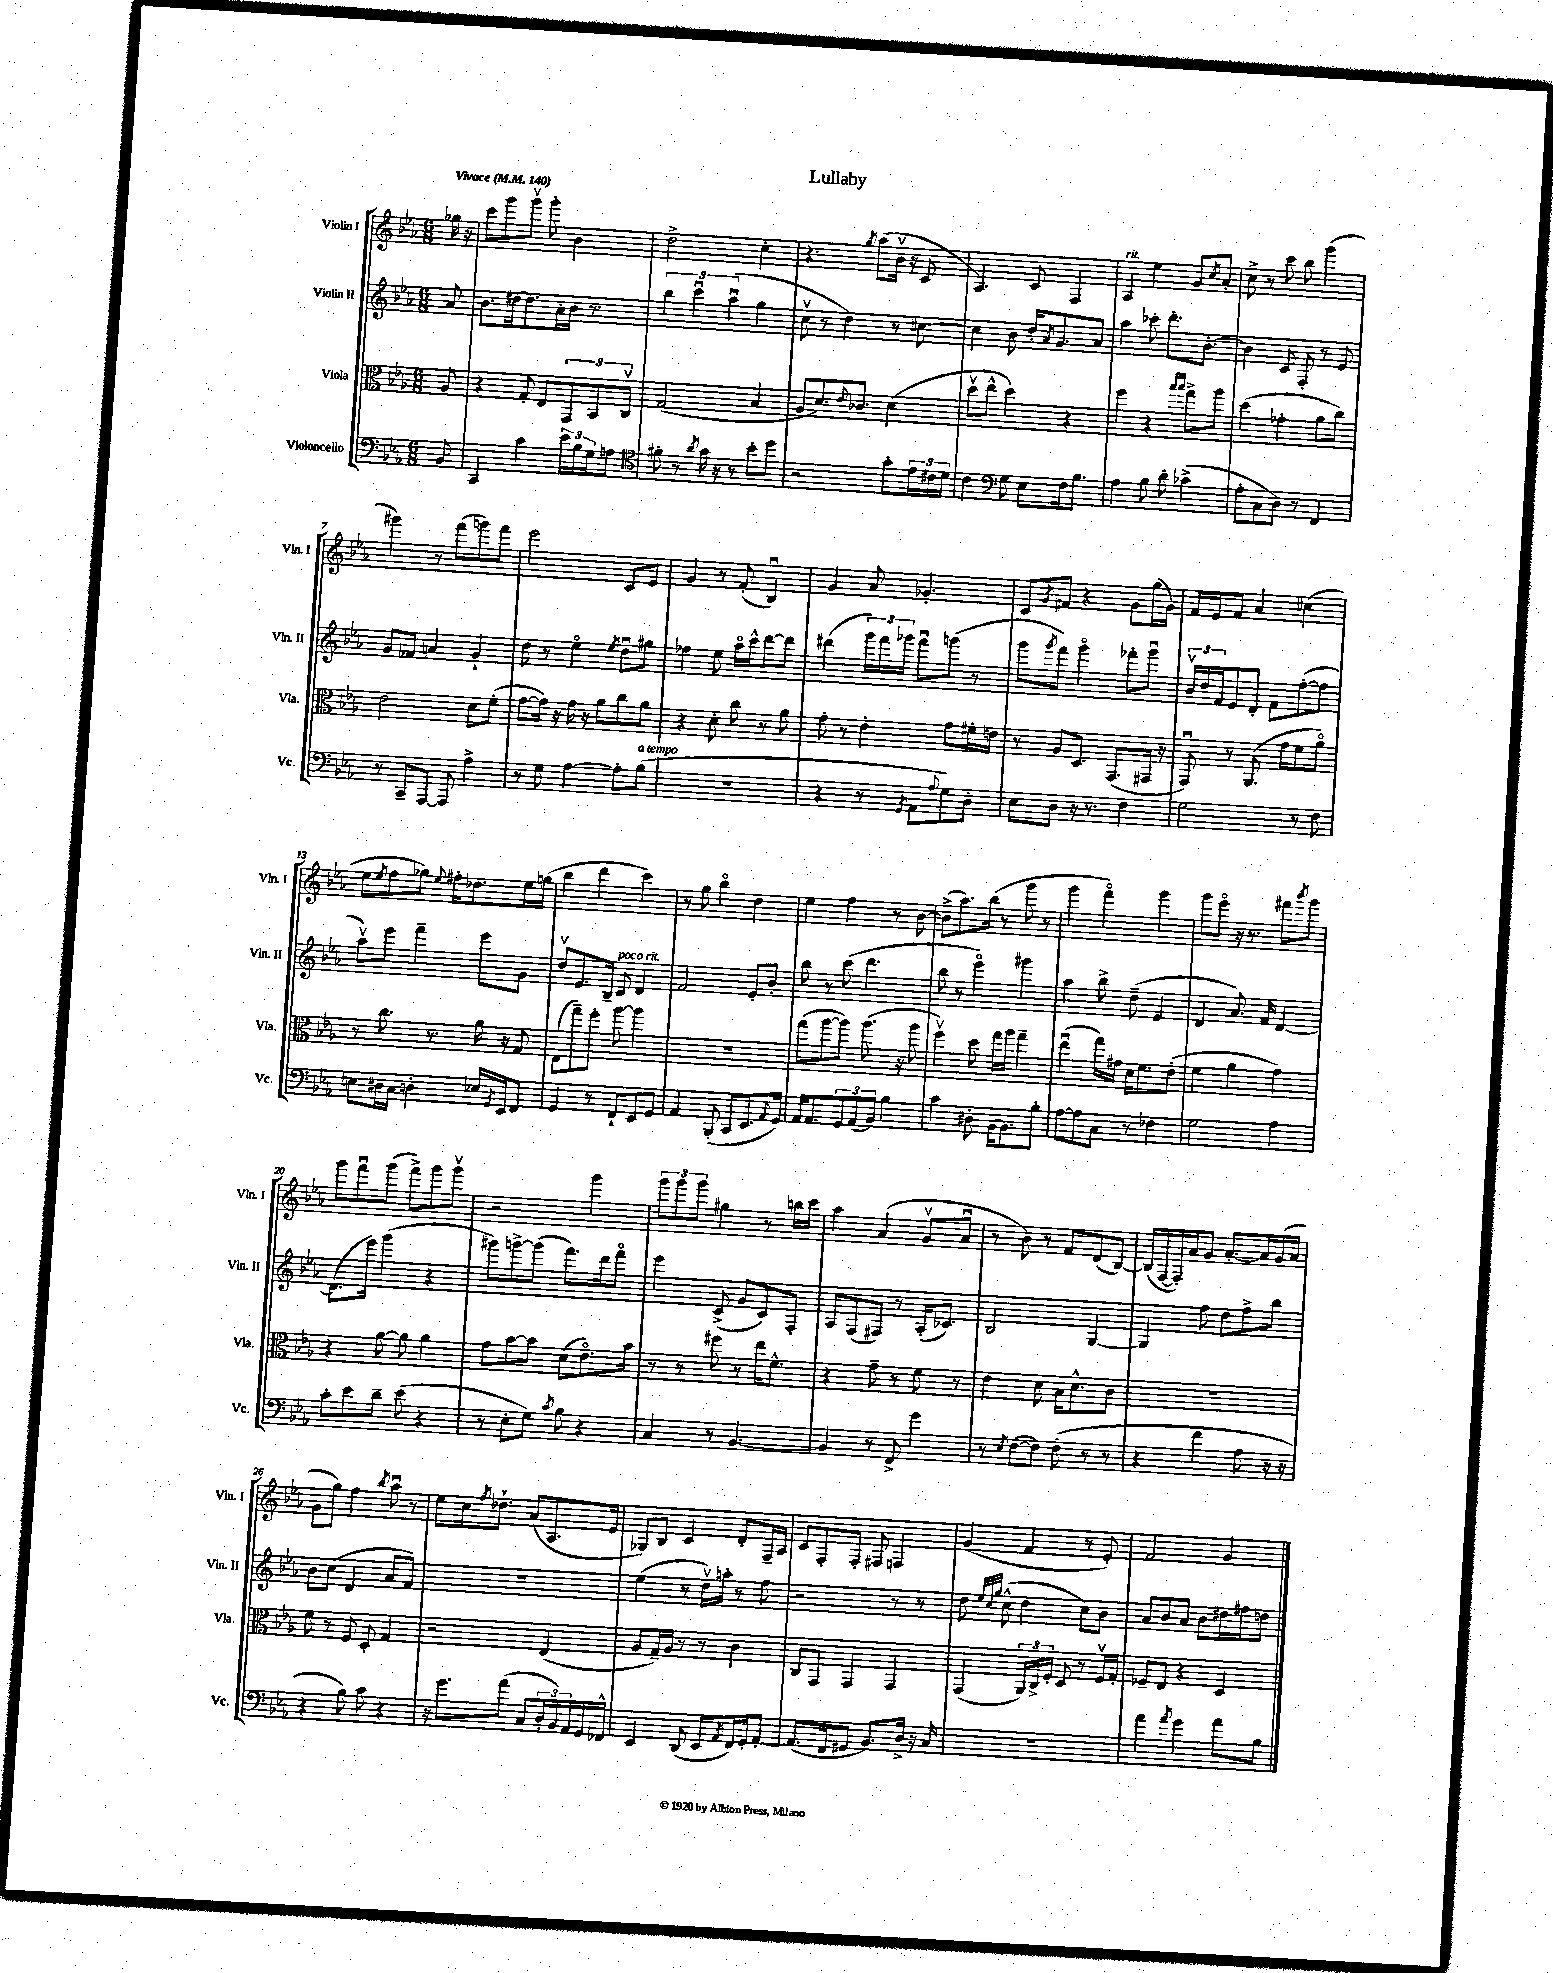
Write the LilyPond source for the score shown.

\header { title = "Lullaby" }
<<
\new StaffGroup <<
\new Staff = "s0" \with { instrumentName = "Violin I" shortInstrumentName = "Vln. I" } {
    \clef treble \key ees \major \numericTimeSignature \time 6/8 \partial 8 \tempo "Vivace" 4 = 140
    ges''16 r16 |
    c'''8 g'''8 g'''8\upbow g'''8-. bes'4 |
    d''2-> c''4-. |
    r4. \acciaccatura { g''8 } aes''8( bes'16\upbow r16 c'8 |
    aes4.) c'8 f4 |
    aes4^\markup { \italic "rit." } ees''4 g'8 \acciaccatura { c''8 } aes'8-. |
    c''8-> r8 c'''8 bes''8 g'''4( |
    gis'''4) r8 f'''8( g'''8) f'''8 |
    ees'''2 c'8 ees'8 |
    g'4 r8 f'8-.( bes4\downbow) |
    g'4 aes'8 ges'4.-. |
    c'8 \acciaccatura { g'8 } fis'8 r4 g'8 g''16( g'16) |
    f'16 ees'16 f'8 aes'4 cis''4( |
    ees''8 \acciaccatura { ees''8 } f''8 ges''8) \appoggiatura { ees''8 } fis''16-. des''8. ees''16 g''16( |
    bes''4 d'''4 c'''4) |
    r8 g''8 bes''4\flageolet d''4 |
    ees''4 f''4 r8 bes'8~ |
    bes'8->( aes''8.) bes''16( r8 g'''8 r8 |
    g'''4 f'''4\flageolet) g'''4 |
    g'''8 ees'''8\flageolet r16 r8. fis'''8 \acciaccatura { bes'''8 } g'''8 |
    g'''8 f'''8\downbow g'''8( f'''8->) g'''8 g'''8\upbow |
    r2 g'''4 |
    \tuplet 3/2 { g'''8 g'''8 g'''8 } gis''4 r8 b''16 c'''16 |
    aes''4 aes'4( g'8\upbow aes'8\downbow |
    r8 bes'8) r8 f'8 d'8( bes8~) |
    bes16( f16~ f16-.) aes'16 g'8 aes'8.~-. aes'16 g'16( aes'16 |
    g'8 g''8) f''4 \acciaccatura { bes''8 } aes''8\downbow r8 |
    ees''8 c''16 \acciaccatura { f''8 } des''8.-! aes'8( aes8. ees'16 |
    ges8) bes8 c'4 d'8-. f16-- aes16 |
    c'8 f8-. f8-. fis8 f4 |
    g'4( f'4 r8 ees'8-.) |
    f'2 g'4 \bar "|." |
}
\new Staff = "s1" \with { instrumentName = "Violin II" shortInstrumentName = "Vln. II" } {
    \clef treble \key ees \major \numericTimeSignature \time 6/8 \partial 8
    aes'8 |
    bes'8. dis''16~ dis''8. aes'16-. bes'16 r8. |
    \tuplet 3/2 { bes''4 c'''4\downbow aes''4\downbow( } g''4 |
    c''8\upbow r8 d''4) r8 cis''8~ |
    cis''4 bes'8 d''16-. \acciaccatura { aes'8 } g'8. aes'8 |
    aes''4 ces'''8-. d'''8.-. bes'8.~-. |
    bes'4 c'8 f8-. r8 ees'8 |
    g'8 fes'8 a'4 g'4-! |
    d''8 r8 ees''4\flageolet \acciaccatura { ees''8 } d''8\downbow gis''8 |
    fes''4 ees''8 aes''16\flageolet c'''16-^ d'''8~ d'''8 |
    dis'''4( \tuplet 3/2 { g'''16) f'''16 ges'''16 } f'''8\downbow g'''8( r8 |
    g'''8 \acciaccatura { g'''8 } f'''8) g'''4\flageolet fes'''8-. g'''8\downbow |
    \tuplet 3/2 { bes'16\upbow d''16 f'16 } ees'8 d'8-. f'8 f''8~-.( f''8 |
    aes''8\upbow) ees'''8 f'''4-- ees'''8 g'8 |
    d''8\upbow ees'8. bes16-- c'8^\markup { \italic "poco rit." } d'4 |
    f'2 ees'8-. bes'8-. |
    bes''8 r8 c'''8( d'''4. |
    bes''8 r8 ees'''4\flageolet) gis'''4 |
    aes''4 bes''8-> d''8--( ees'4 |
    d'4 aes'8.) f'16 d'4~ |
    d'8.( ees'''16) g'''4( r4 |
    gis'''8) g'''8~-> g'''8( f'''8.) d'''16 f'''8\flageolet |
    ees'''4 c'8->( g'8 c'8) f8-. |
    aes8 f8( fis8) r8 aes16-.( ces'8.) |
    bes2 g4~ |
    g4 f''8 d''8 f''8-> bes''8 |
    bes'8 c''8( d'4 aes'8 f'8) |
    r2. |
    ees''4( r8 d''16\upbow) a''16-. r8 f''8 |
    r2 r8 r8 |
    d''8 \grace { ees''32 c''32 g''32 } c''8-^( d''4 c''8) bes'8 |
    aes'8 bes'8 aes'8 bes'8 dis''16 fis''16 d''8 \bar "|." |
}
\new Staff = "s2" \with { instrumentName = "Viola" shortInstrumentName = "Vla." } {
    \clef alto \key ees \major \numericTimeSignature \time 6/8 \partial 8
    aes8 |
    r4 g8-. ees8 \tuplet 3/2 { g,8 bes,8 c8\upbow } |
    g2( bes4 |
    aes8 d'8.) \appoggiatura { ees'8 } ces'8. d'4( |
    d''8\upbow ees''8-^ d''4) r4 |
    f''4 r4 \grace { bes''16 bes''16 } g''8-> aes''8 |
    d''4( ges'4-. aes'8 c''8) |
    ees'2 d'8 f'8-.( |
    g'8~ g'16) r16 g'16 r16 aes'8 c''8 aes'8 |
    r4 d'8-. c''8 r8 aes'8 |
    g'8-. r8 ees'4-. g'8 fis'16-. e'16 |
    r8 aes8 d8. g,8.( gis,16 r16 |
    g,8\downbow) r8 aes,8.( g'16 f'8 aes'8\flageolet) |
    r8 c''8. r8. aes'16 r16 g8 |
    ees8( g''8--) f''8-. aes''8~ aes''4 |
    R2. |
    g''8( aes''8~ aes''8) aes''8.( r16 aes''8 |
    f''4\upbow) d''8 g''16 aes''16 g''4-- |
    ees''4\downbow( g''16) gis'16 d'16 f'8. ees'8-.( |
    f'4 aes'4 g'4) |
    r4 aes'8~ aes'8 aes'4 |
    g'8 bes'8~ bes'8 d'8( ees'8.\flageolet) bes'16 |
    r8 r8 fis''8 r8 ees''16 f'8.-^ |
    r4 g'8-- r8 f'8 r8 |
    ees'4 d'8 bes16 d'8.-^ c'8 |
    R2. |
    f'8 r8 f8 d8-. g4 |
    r2 ees4( |
    aes8 g16--) aes16 r8 r8 c'4 |
    c8 g,8 g,4 g,4 |
    g,4( \tuplet 3/2 { aes,16) c16-> f16-. } d8 r8 f16\upbow g16-. |
    fes8-- ees8 r4 d4 \bar "|." |
}
\new Staff = "s3" \with { instrumentName = "Violoncello" shortInstrumentName = "Vc." } {
    \clef bass \key ees \major \numericTimeSignature \time 6/8 \partial 8
    bes,8 |
    c,4 c'4 \tuplet 3/2 { ees'16 bes16 g16 } a8 |
    \clef tenor fis'8-. r8 \acciaccatura { aes'8 } g'16 r16 r8 bes'8-. d''8 |
    r2 g'8-. \tuplet 3/2 { ees'16 cis'16 d'16 } |
    c'4 \clef bass g8 ees8 f16 bes8. |
    aes4 bes8 d'8-. ces'4->( |
    aes8-. c8 d8) r8 f,4 |
    r8 c,8-- aes,,8~ aes,,8 aes4-> |
    r8 g8 aes4~ aes8-. bes8^\markup { \italic "a tempo" }( |
    R2. |
    r4 r8 \acciaccatura { g,8 } aes,8 \appoggiatura { aes8 } g8) d8-. |
    ees8 d8 r16 r8. f4 |
    g2 r8 f8 |
    e8 dis16 c16 d4-. ees16 \acciaccatura { g,8 } ees,16 f,8 |
    g,4 r8 f,8-! ees,8 g,8 |
    aes,4 bes,,8-.( c,8 ees,8. \appoggiatura { aes,8 } g,16) |
    aes,16 aes,8. \tuplet 3/2 { g,8 aes,8( bes,8) } bes4 |
    c'4 dis8-. bes,16~ bes,8. bes8-. |
    aes8~ aes8 c8 r8 fes4 |
    g2 aes4 |
    c'8-. ees'8 d'8-- ees'8( r4 |
    r8 ees8-. g8) \acciaccatura { c'8 } bes8 r4 |
    c4 r8 bes,4.~ |
    bes,4 r8 f,8-> g'4 |
    r8 \acciaccatura { ees8 } f8~( f8) f8-.( r8 r8 |
    r4 f'4 aes8 r16 r16 |
    r4 bes8) c'8 r4 |
    r16 g'8. aes'8( c8 \tuplet 3/2 { d16-. bes,16) aes,16 } g,16 fes,16-^ |
    ees,4 d,8( ees,8 \acciaccatura { aes,8 } f,16) g,16-. aes,8~-. |
    aes,8.( f,16 gis,8 bes,8.) d16-> r16 c16 |
    R2. |
    aes'4 \acciaccatura { aes'8 } g'4 aes'8 bes8 \bar "|." |
}
>>
>>
